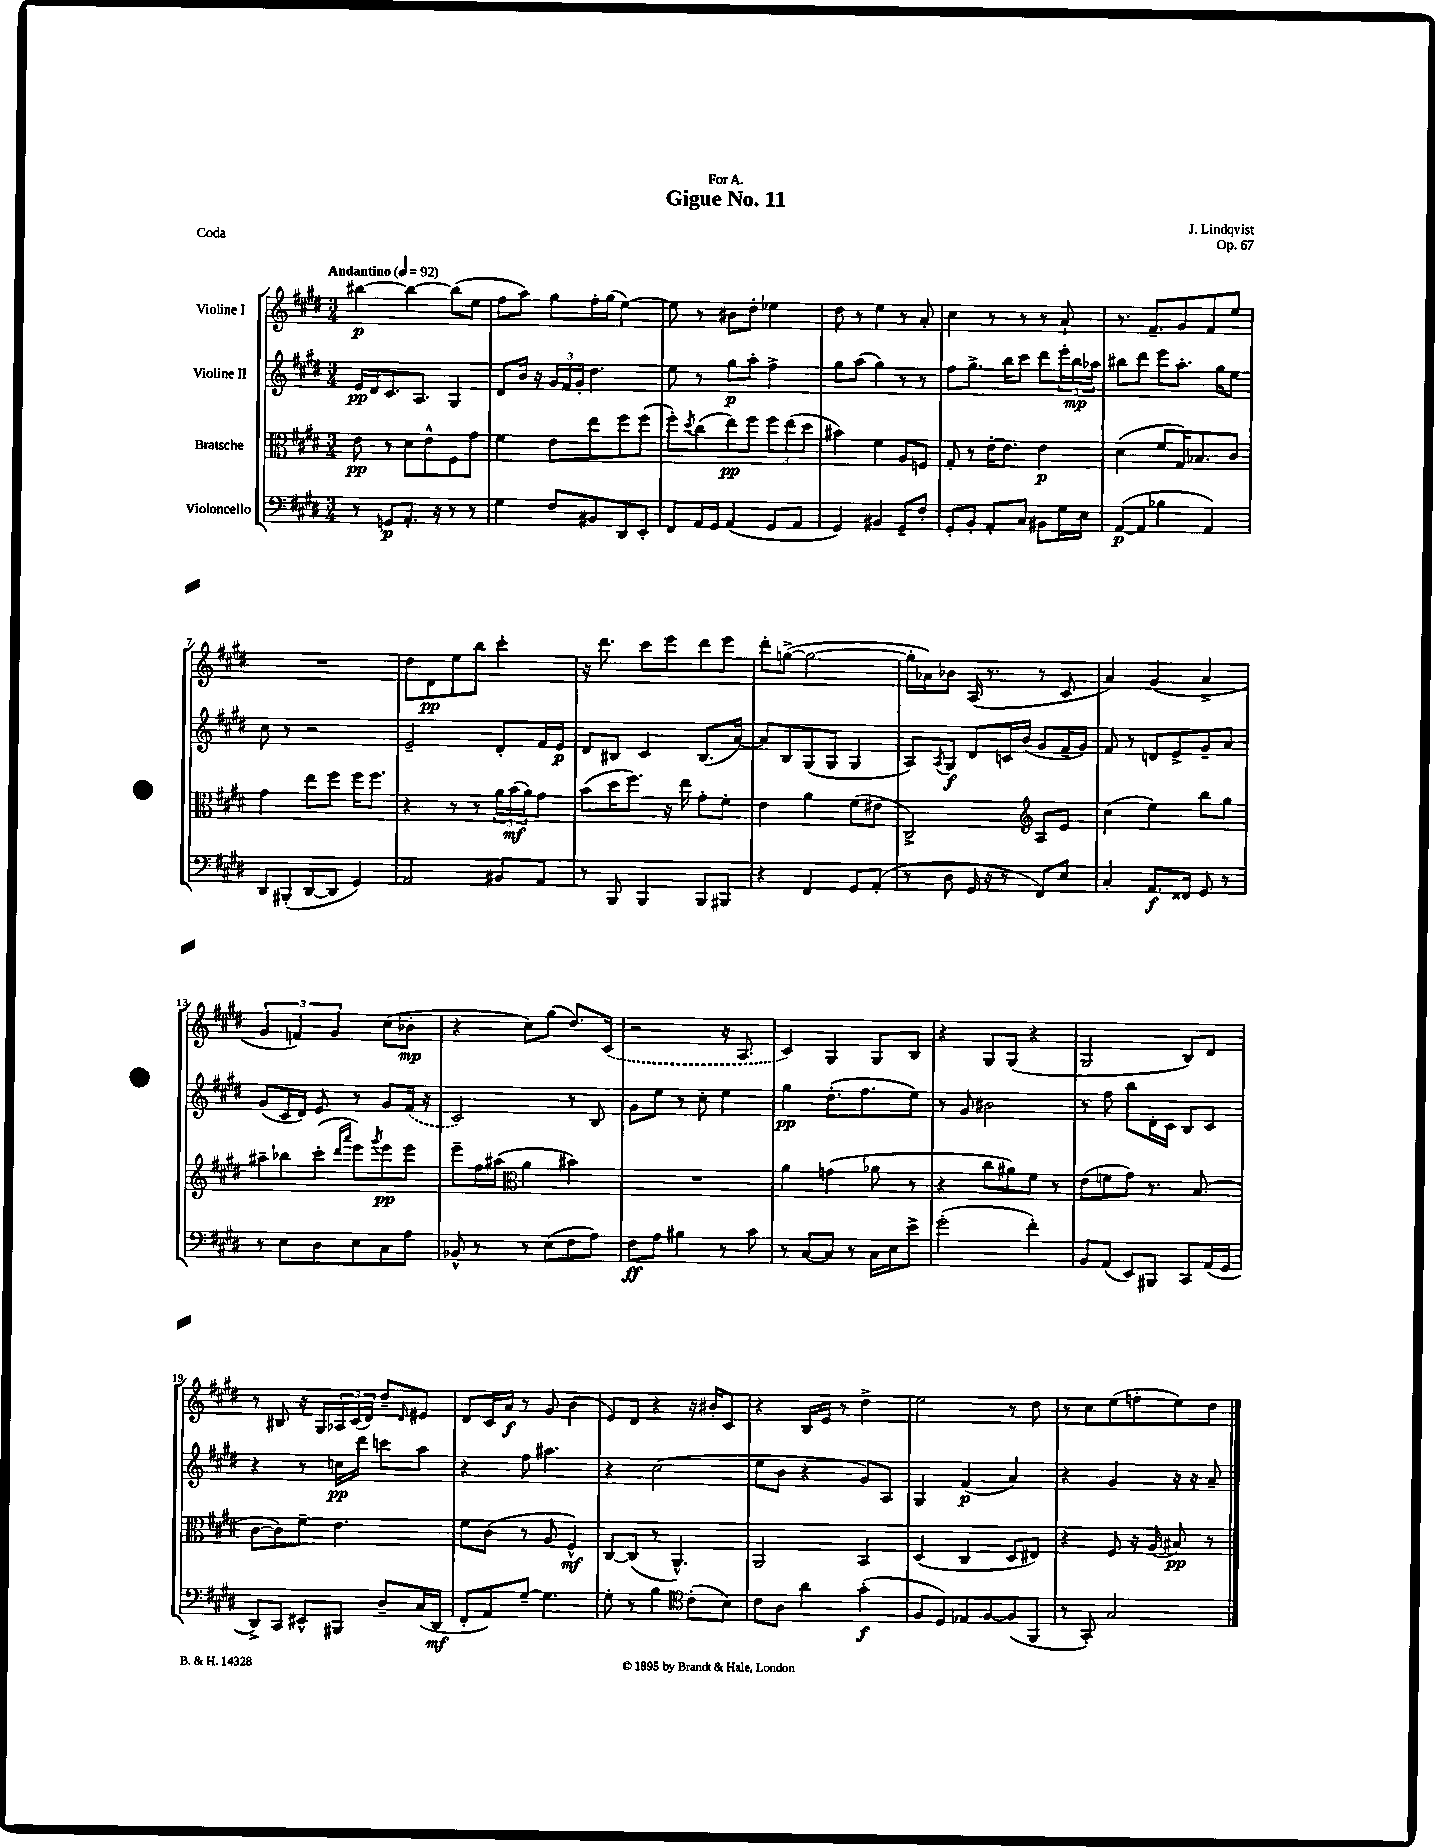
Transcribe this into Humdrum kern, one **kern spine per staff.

**kern	**kern	**kern	**kern
*staff4	*staff3	*staff2	*staff1
*clefF4	*clefC3	*clefG2	*clefG2
*k[f#c#g#d#]	*k[f#c#g#d#]	*k[f#c#g#d#]	*k[f#c#g#d#]
*M3/4	*M3/4	*M3/4	*M3/4
*MM92	*MM92	*MM92	*MM92
8r	8e	16e	[4bb#
.	.	16d#	.
8GG	8r	8.c#	.
8.AA'	8d#	.	4bb#_
.	.	8.A	.
.	8e^^	.	.
16r	.	.	.
8r	8F#	4G#	(8bb#]
8r	8g#	.	8ee
=	=	=	=
4G#	4f#	8d#	8ff#
.	.	16b	8aa)
.	.	16r	.
8F#	8e	24g#	8gg#
.	.	24f#	.
.	.	24g#'	.
8BB#	8ee	4.dd#	16ff#'
.	.	.	(16gg#
8DD#	8ff#	.	[4ee)
8EE'	(8ff#	.	.
=	=	=	=
8FF#	8ff#')	8ee	8ee]
.	8qdd#	.	.
16AA	(8cc#	8r	8r
16GG#	.	.	.
(4AA	8ee)	8gg#	8b#
.	8ff#	8aa'	8dd#'
8GG#	12ff#	4ff#^	4ee-
.	(12ee	.	.
8AA	.	.	.
.	12dd#	.	.
=	=	=	=
4GG#)	4b#)	8gg#	8dd#
.	.	(8aa	8r
4BB#	4f#	4gg#)	4ee
8GG#~	8A	8r	8r
8F#'	8F	8r	8a'
=	=	=	=
8GG#'	8G#'	8ff#	4cc#
8BB'	8r	8.gg#^	.
8AA'	[16e'	.	8r
.	8.e]	16bb	.
8C#	.	8ccc#	8r
8BB#	4e	8ddd#	8r
16G#	.	24eee'	8a`
.	.	24bb	.
16E	.	.	.
.	.	24aa-	.
=	=	=	=
([8AA	(4d#	8bb#	8.r
8AA]	.	8ddd#	.
.	.	.	8.f#~
4B-	8f#	8eee	.
.	16G#)	8.aa'	8g#
.	8.B-	.	.
4AA)	.	.	8f#
.	.	16gg#	.
.	8c#	8ee	8ee
=	=	=	=
8DD#	4g#	8cc#	2.r
(8BBB#'	.	8r	.
[8DD#	8ee	2r	.
8DD#]	8ff#	.	.
4GG#)	16ff#	.	.
.	8.ff#	.	.
=	=	=	=
2AA	4r	2e~	8dd#
.	.	.	8d#
.	8r	.	8ee
.	8r	.	8bb
8BB#	24a	8d#'	4ccc#'
.	(24b	.	.
.	24a)	.	.
8AA	8g#	16f#	.
.	.	16e	.
=	=	=	=
8r	(8b	8d#	16r
.	.	.	8.ddd#
8BBB	16dd#	8B#	.
.	8.ff#)	.	.
4BBB	.	4c#	8ccc#
.	16r	.	8eee
.	16ee	.	.
8BBB	8g#'	(8.B#	8ddd#
8BBB#	8f#'	.	8eee
.	.	[16a)	.
=	=	=	=
4r	4e	8a]	8ddd#'
.	.	8B	([8gg^
4FF#	4a	(8G#	2gg_
.	.	8G#	.
8GG#	(8f#	4G#	.
(8AA'	8e#	.	.
=	=	=	=
8r	2C#^)	8A)	16gg']
.	.	.	16a-)
.	.	8qA	.
8D#	.	8G#	8b-
16GG#	.	8d#	(16A
16r	.	.	8.r
8r	.	16c	.
.	.	(16b	.
*	*clefG2	*	*
8FF#)	8A	8g#	8r
8E	8e	16f#~	8c#
.	.	16g#)	.
=	=	=	=
4C#'	(4cc#	8f#	4a)
.	.	8r	.
8.AA	4ee)	8d	(4g#
.	.	8e^	.
16FF##	.	.	.
8GG#	8bb	8g#~	4a^
8r	8gg#	8a	.
=	=	=	=
8r	8aa#~	(8g#	6g#
8E	8bb-	16c#	.
.	.	.	6f)
.	.	16d#)	.
8D#	(8ccc#'	8e	.
.	.	.	6g#
.	16qqddd#	.	.
.	16qqaaa	.	.
8E	8eee)	8r	.
.	8qggg#	.	.
8C#	8eee	8g#	(8cc#
8A	8eee	(16f#	8b-'
.	.	16r	.
=	=	=	=
8BB-^^	8eee~	2c#)	4r
8r	16ff#	.	.
.	(16aa#	.	.
*	*clefC3	*	*
8r	4a	.	8cc#)
(8E	.	.	(8gg#
8F#	4b#)	8r	8.dd#)
8A)	.	8B	.
.	.	.	(16c#
=	=	=	=
8F#	2.r	8g#	2r
8A	.	8ee	.
4B#	.	8r	.
.	.	8cc#'	.
8r	.	4ee	16r
.	.	.	8.A
8c#	.	.	.
=	=	=	=
8r	4a	4gg#	4c#)
[8C#	.	.	.
8C#]	(4g	(8.dd#'	4G#
8r	.	.	.
.	.	8.ff#	.
16C#	8a-	.	8G#
16E	.	.	.
8e^	8r	8ee)	8B
=	=	=	=
(2g#'	4r	8r	4r
.	.	8g#	.
.	8cc#	2b#	8G#
.	8a#)	.	(8G#
4f#')	8f#	.	4r
.	8r	.	.
=	=	=	=
8BB	(8e	8r	2G#
(8AA	8f	8ff#	.
8EE)	8g#)	8bb	.
8BBB#	8.r	16d#'	.
.	.	16c#	.
8CC#	.	8B	8B)
.	(8.B	.	.
(16AA	.	8c#	8d#
16GG#	.	.	.
=	=	=	=
8DD#^)	[8c#	4r	8r
8CC#	8c#])	.	8B#
8EE#^^	8f#~	8r	16r
.	.	.	16G#
8BBB#	4.e	16cc	24A-
.	.	.	(24c#
.	.	16ddd#	.
.	.	.	24d#)
8D#~	.	8ccc	8dd#~
.	.	.	16qqd#
(16C#	.	8aa	8e#
16DD#	.	.	.
=	=	=	=
8FF#'	8f#	4r	8d#
8AA)	(8c#	.	16c#
.	.	.	16a
[8G#~	8r	8ff#	8r
4.G#]	8A	4.aa#	8g#
.	4F#^^)	.	(4b
=	=	=	=
8G#'	[8C#	4r	8e)
8r	(8C#]	.	8d#
4B	8r	(2cc#	4r
.	4.AA^^)	.	.
*clefC4	*	*	*
(8c#'	.	.	16r
.	.	.	16b#'
8B)	.	.	8c#
=	=	=	=
8c#	2AA	8ee	4r
8A	.	8b	.
4a	.	4r	16B
.	.	.	16e
.	.	.	8r
(4g#'	4BB	8g#)	4dd#^
.	.	8A	.
=	=	=	=
8F#	(4D#	4G#	2ee
8D#)	.	.	.
8E-	4C#	(4f#	.
[8F#	.	.	.
(8F#]	8D#	4a)	8r
8FF#	8E#)	.	8dd#
=	=	=	=
8r	4r	4r	8r
8GG#')	.	.	8cc#
2G#	8F#	4g#	(8ee
.	16r	.	8ff'
.	(16A	.	.
.	8B#)	16r	8ee)
.	.	16r	.
.	8r	8a~	8dd#
==	==	==	==
*-	*-	*-	*-
